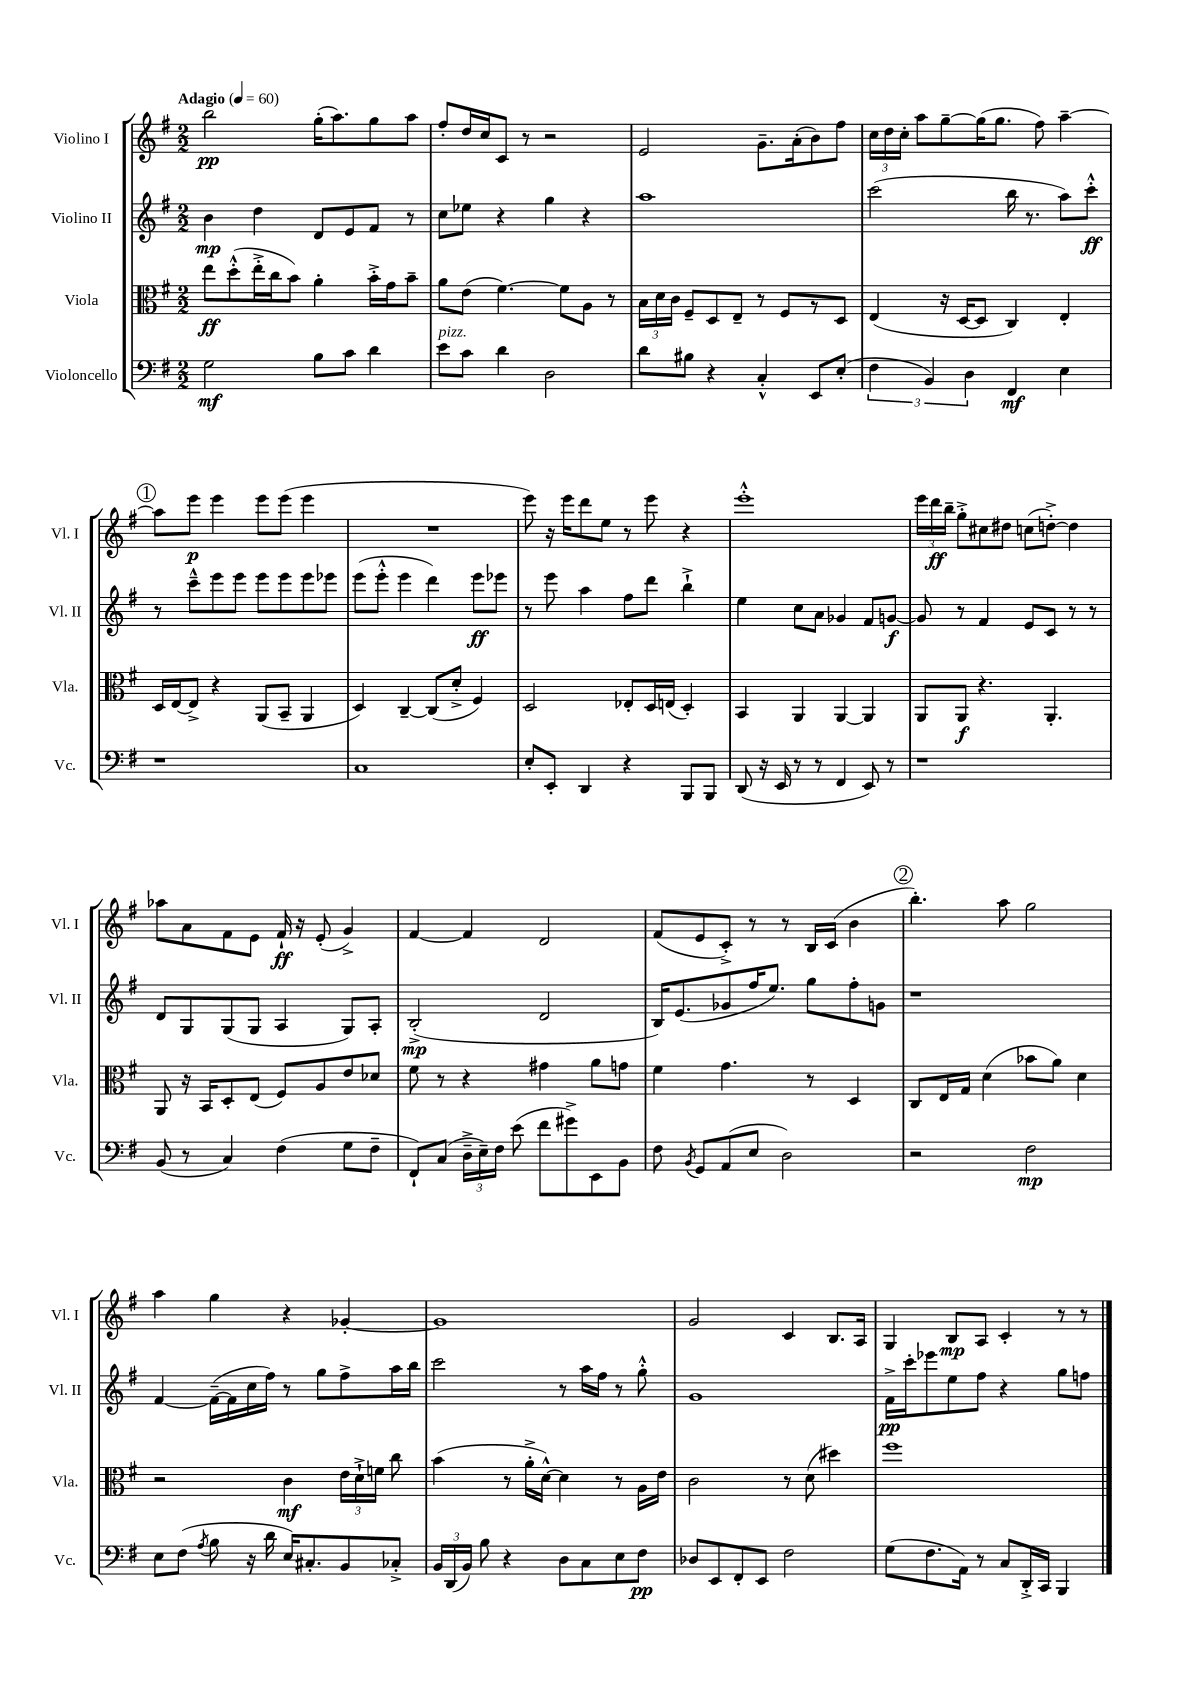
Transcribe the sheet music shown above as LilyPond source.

<<
\new StaffGroup <<
\new Staff = "s0" \with { instrumentName = "Violino I" shortInstrumentName = "Vl. I" } {
    \clef treble \key g \major \numericTimeSignature \time 2/2 \tempo "Adagio" 4 = 60
    \autoBeamOff b''2\pp g''16[-.( a''8.) g''8 a''8] |
    fis''8[-. d''16 c''16 c'8] r8 r2 |
    e'2 g'8.[-- a'16-.( b'8) fis''8] |
    \tuplet 3/2 { c''16[ d''16 c''16]-. } a''8[ g''8~-- g''16( g''8.] fis''8) a''4~-- |
    \mark \markup { \circle "1" } a''8[ e'''8]\p e'''4 e'''8[ e'''8]( e'''4 |
    R1 |
    e'''8) r16 e'''16[ d'''8 e''8] r8 e'''8 r4 |
    e'''1-.-^ |
    \tuplet 3/2 { e'''16[ d'''16\ff b''16]-- } g''8[-.-> cis''8 dis''8] c''8[( d''8]~-.->) d''4 |
    aes''8[ a'8 fis'8 e'8] fis'16-!\ff r16 e'8-.( g'4->) |
    fis'4~ fis'4 d'2 |
    fis'8[( e'8 c'8]-.->) r8 r8 b16[ c'16]( b'4 |
    \mark \markup { \circle "2" } b''4.-.) a''8 g''2 |
    a''4 g''4 r4 ges'4~-. |
    ges'1 |
    g'2 c'4 b8.[ a16] |
    g4 b8[\mp a8] c'4-. r8 r8 \bar "|." |
}
\new Staff = "s1" \with { instrumentName = "Violino II" shortInstrumentName = "Vl. II" } {
    \clef treble \key g \major \numericTimeSignature \time 2/2
    \autoBeamOff b'4\mp d''4 d'8[ e'8 fis'8] r8 |
    c''8[ ees''8] r4 g''4 r4 |
    a''1 |
    c'''2( b''16 r8. a''8[) c'''8]-.-^\ff |
    \mark \markup { \circle "1" } r8 c'''8[---^ e'''8 e'''8] e'''8[ e'''8 e'''8 ees'''8] |
    e'''8[( e'''8]-.-^ e'''4 d'''4) e'''8[\ff ees'''8] |
    r8 e'''8 a''4 fis''8[ d'''8] b''4-!-> |
    e''4 c''8[ a'8] ges'4 fis'8[ g'8]~\f |
    g'8 r8 fis'4 e'8[ c'8] r8 r8 |
    d'8[ g8 g8( g8] a4 g8[) a8]-. |
    b2-.->\mp( d'2 |
    b16[) e'8.( ges'8 fis''16 e''8.]) g''8[ fis''8-. g'8] |
    \mark \markup { \circle "2" } r1 |
    fis'4~ fis'16[~--( fis'16 c''16 fis''16]) r8 g''8[ fis''8-> a''16 b''16] |
    c'''2 r8 a''16[ fis''16] r8 g''8-.-^ |
    g'1 |
    fis'16[->\pp c'''16-. ees'''8 e''8 fis''8] r4 g''8[ f''8] \bar "|." |
}
\new Staff = "s2" \with { instrumentName = "Viola" shortInstrumentName = "Vla." } {
    \clef alto \key g \major \numericTimeSignature \time 2/2
    \autoBeamOff e''8[\ff d''8-.-^( e''16-.-> c''16 b'8]) a'4-. b'16[-.-> g'16 b'8]-- |
    a'8[ e'8]( fis'4.~) fis'8[ a8] r8 |
    \tuplet 3/2 { b16[ d'16 c'16] } fis8[-- d8 e8]-- r8 fis8[ r8 d8] |
    e4( r16 d16[~ d8] c4) e4-. |
    \mark \markup { \circle "1" } d16[ e16~ e8]-> r4 a,8[( b,8]-- a,4 |
    d4) c4~-- c8[( d'8]-.-> fis4) |
    d2 ees8[-. d16 e16]( d4-.) |
    b,4 a,4 a,4~ a,4 |
    a,8[ a,8]\f r4. a,4.-. |
    a,8 r16 b,16[ d8-. e8]( fis8[) a8 e'8 des'8] |
    fis'8 r8 r4 gis'4 a'8[ g'8] |
    fis'4 g'4. r8 d4 |
    \mark \markup { \circle "2" } c8[ e16 g16] d'4( bes'8[ a'8]) d'4 |
    r2 c'4\mf \tuplet 3/2 { e'16[ d'16-!-> f'16] } c''8 |
    b'4( r8 a'16[-.-> d'16]~-^) d'4 r8 a16[ e'16] |
    c'2 r8 d'8( dis''4) |
    fis''1 \bar "|." |
}
\new Staff = "s3" \with { instrumentName = "Violoncello" shortInstrumentName = "Vc." } {
    \clef bass \key g \major \numericTimeSignature \time 2/2
    \autoBeamOff g2\mf b8[ c'8] d'4 |
    e'8[^\markup { \italic "pizz." } c'8] d'4 d2 |
    d'8[ bis8] r4 c4-.-^ e,8[ e8]-.( |
    \tuplet 3/2 { fis4 b,4) d4 } fis,4\mf e4 |
    \mark \markup { \circle "1" } r1 |
    c1 |
    e8[-. e,8]-. d,4 r4 b,,8[ b,,8] |
    d,8( r16 e,16 r8 r8 fis,4 e,8) r8 |
    r1 |
    b,8( r8 c4) fis4( g8[ fis8]-- |
    fis,8[-!) c8]( \tuplet 3/2 { d16[---> e16--) fis16] } e'8( fis'8[ gis'8->) e,8 b,8] |
    fis8 \acciaccatura { b,8 } g,8[ a,8( e8] d2) |
    \mark \markup { \circle "2" } r2 fis2\mp |
    e8[ fis8]( \acciaccatura { a8 } b8 r16 d'16 e16[) cis8.-. b,8 ces8]-.-> |
    \tuplet 3/2 { b,16[ d,16( b,16]) } b8 r4 d8[ c8 e8 fis8]\pp |
    des8[ e,8 fis,8-. e,8] fis2 |
    g8[( fis8. a,16]) r8 c8[ d,16-.-> c,16] b,,4 \bar "|." |
}
>>
>>
\layout { \context { \Score \remove "Bar_number_engraver" } }
